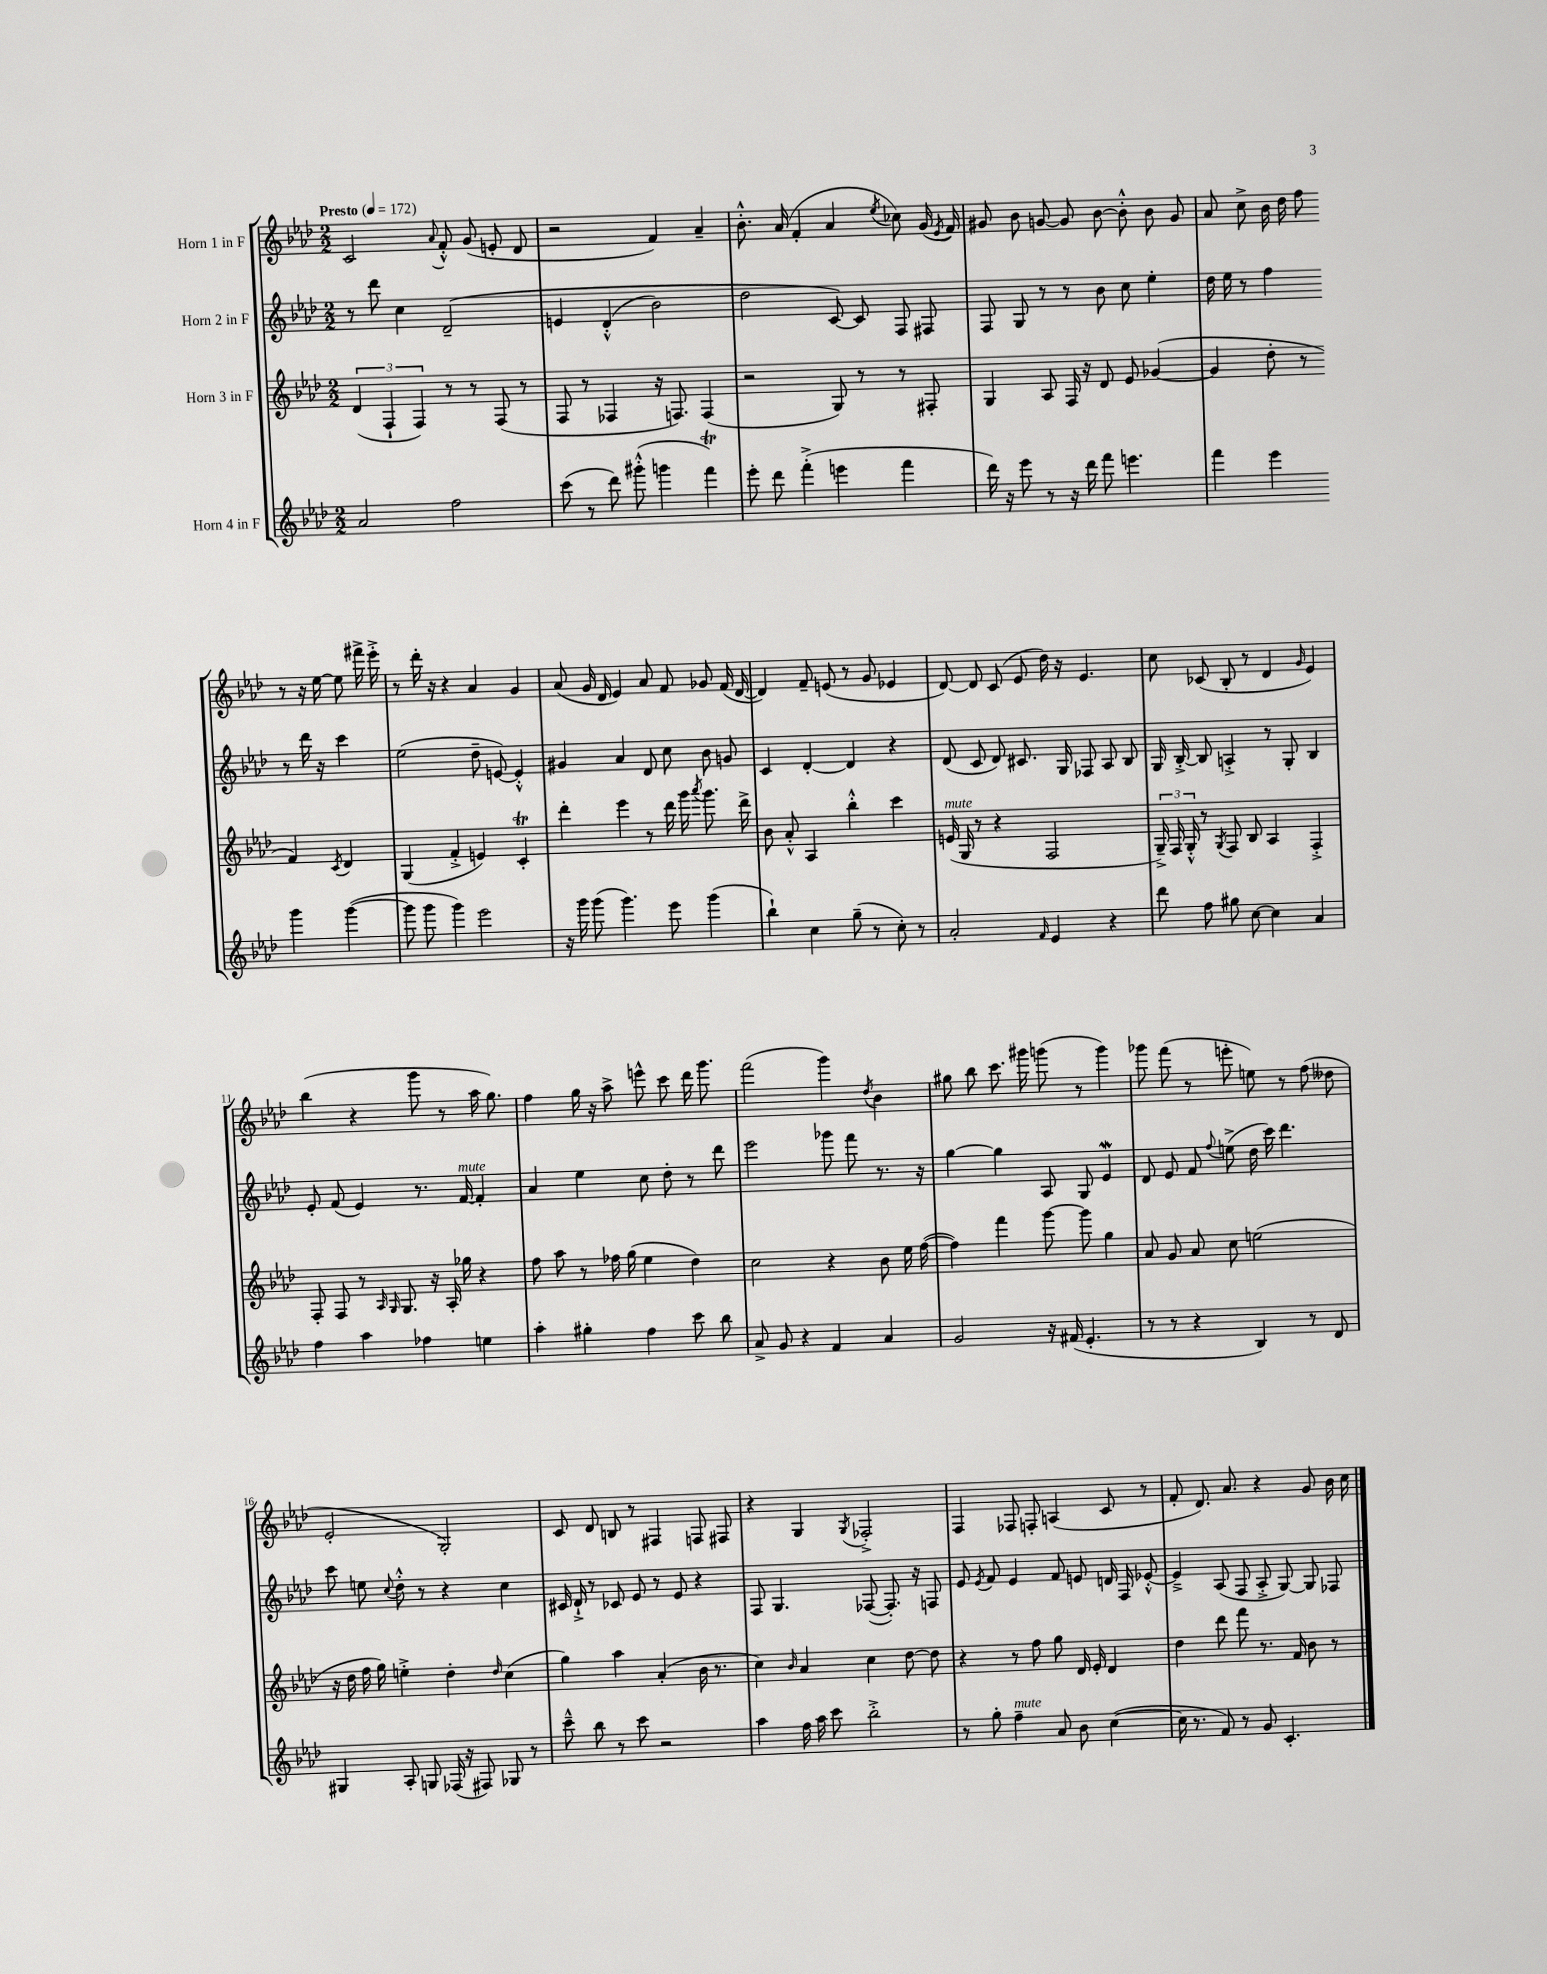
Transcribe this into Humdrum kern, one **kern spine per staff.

**kern	**kern	**kern	**kern
*part4	*part3	*part2	*part1
*staff4	*staff3	*staff2	*staff1
*I"Horn 4 in F	*I"Horn 3 in F	*I"Horn 2 in F	*I"Horn 1 in F
*clefG2	*clefG2	*clefG2	*clefG2
*k[b-e-a-d-]	*k[b-e-a-d-]	*k[b-e-a-d-]	*k[b-e-a-d-]
*M2/2	*M2/2	*M2/2	*M2/2
*MM172	*MM172	*MM172	*MM172
=1	=1	=1	=1
!	!	!	!LO:TX:a:B:t=Presto
2a-/	(6d-/	8r	2c/
.	.	8ddd-\	.
.	6F`/	.	.
.	.	4cc\	.
.	6F/)	.	.
.	.	.	8qqa-/
2ff\	8r	(2d-~/	8f'^^/
.	8r	.	(8g/
.	(8F/	.	8en'/
.	8r	.	8d-/
=2	=2	=2	=2
(8ccc\	8F/	4en/	2r
8r	8r	.	.
8ddd-\)	4F-X/	(4d-'^^/	.
(8ggg#X'^^\	.	.	.
4gggn\	16r	2b-\)	4f/)
.	8.Fn/)	.	.
4fffT\)	(4F/	.	4a-~/
=3	=3	=3	=3
8eee-'\	2r	2dd-\	8.b-'^^\
8ddd-\	.	.	.
.	.	.	(16a-/
(4fff'^\	.	.	4f'/
4eeen\	8G/)	[8c/)	4a-/
.	8r	8c/]	.
.	.	.	8qee-/
4fff\	8r	8F/	8cc-X\)
.	8F#X'/	8F#X/	(16g/
.	.	.	8qe-/
.	.	.	16f/)
=4	=4	=4	=4
16ddd-\)	4G/	8F/	8g#X/
16r	.	.	.
8eee-\	.	8G/	8b-\
8r	8A-/	8r	[8gn/
16r	16F/	8r	8g/]
16ddd-\	16r	.	.
8fff\	8d-/	8b-\	[8b-\
4.eeen\	8e-/	8cc\	8b-'^^\]
.	([4g-X/	4ee-'\	8b-\
.	.	.	8g/
=5	=5	=5	=5
4fff\	4g-/]	16dd-\	8a-/
.	.	16ee-\	.
.	.	8r	8cc^\
4eee-\	8dd-'\	4ff\	16b-\
.	.	.	16dd-\
.	8r	.	8ff\
4ggg\	4f/)	8r	8r
.	.	16ddd-\	16r
.	.	16r	[16ee-\
.	8qc/	.	.
([4ggg\	4d-/	4ccc\	8ee-\]
.	.	.	16fff#X^\
.	.	.	16eee-'^\
!!LO:LB:g=z
=6	=6	=6	=6
8ggg\]	(4G/	(2ee-\	8r
8ggg\	.	.	16ddd-'\
.	.	.	16r
4ggg\)	4f'^/	.	4r
2eee-\	4en/)	8dd-~\	4a-/
.	.	[8en/)	.
.	4ct'/	4e'^^/]	4g/
=7	=7	=7	=7
16r	4ddd-'\	4g#X/	(8a-/
16ggg\	.	.	.
(8ggg\	.	.	16g/
.	.	.	16d-/
4.ggg\)	4eee-\	4a-/	4e-/)
.	8r	8d-/	8a-/
8eee-\	16ddd-\	8cc\	8f/
.	16ggg\	.	.
.	8qaaa-/	.	.
(4ggg\	8.ggg\	8b-\	8g-X/
.	.	8gn/	(16f/
.	16ddd-^\	.	[16d-/
=8	=8	=8	=8
4bb-`\)	8b-\	4c/	4d-/])
.	8a-'^^/	.	.
4cc\	4A-/	[4d-'/	8f~/
.	.	.	(8en/
(8gg~\	4bb-'^^\	4d-/]	8r
8r	.	.	8g/
8cc'\)	4ccc\	4r	4e-X/
8r	.	.	.
=9	=9	=9	=9
!	!LO:TX:a:i:t=mute	!	!
2a-'/	(16en/	(8d-/	[8d-/)
.	16G/	.	.
.	8r	8c/	8d-/]
.	4r	8d-/)	(8c/
.	.	8.c#X/	8e-/
16qqf/	.	.	.
4e-/	2F/	.	16dd-\)
.	.	16G/	16r
.	.	8F-X/	4.e-/
4r	.	8A-/	.
.	.	8B-/	.
=10	=10	=10	=10
8ddd-\	24G~^/)	16G/	8cc\
.	24F/	.	.
.	.	[16B-'^/	.
.	24G'^^/	.	.
8ff\	8r	8B-/]	(8c-X/
.	8qG/	.	.
8gg#X\	8F/	4An'^/	8B-'/
[8cc\	8B-/	.	8r
4cc\]	4A-/	8r	4d-/
.	.	8G'/	.
.	.	.	16qqg/
4a-/	4F'^/	4B-/	4e-/)
!!LO:LB:g=z
=11	=11	=11	=11
4ff\	8F'/	8e-'/	(4bb-\
.	8F/	(8f/	.
4aa-\	8r	4e-/)	4r
.	16qqA-/	.	.
.	16qqG/	.	.
.	8.G/	.	.
4ff-X\	.	8.r	8ggg\
.	16r	.	.
.	16A-'/	.	8r
!	!	!LO:TX:a:i:t=mute	!
.	16gg-X\	[16f/	.
4een\	4r	4f'/]	16aa-\
.	.	.	8.gg\)
=12	=12	=12	=12
4aa-'\	8ff\	4a-/	4ff\
.	8aa-\	.	.
4gg#X'\	8r	4ee-\	16gg\
.	.	.	16r
.	16ff-X\	.	8aa-^\
.	(16gg\	.	.
4ff\	4ee-\	8cc\	8eeen^^\
.	.	8dd-'\	8ccc\
8ccc\	4dd-\)	8r	16ddd-\
.	.	.	8.ggg\
8bb-\	.	8ddd-\	.
=13	=13	=13	=13
8a-^/	2cc\	2eee-\	(2fff\
8g/	.	.	.
4r	.	.	.
4f/	4r	8ggg-X\	4ggg\)
.	.	8fff\	.
.	.	.	8qdd-/
4a-/	8b-\	8.r	4b-\
.	16ee-\	.	.
.	([16ff\	16r	.
=14	=14	=14	=14
2g/	4ff\])	[4gg\	8gg#X\
.	.	.	8bb-\
.	4fff\	4gg\]	8.ccc\
.	.	.	16ggg#X\
16r	[8ggg\	8A-/	(8gggn\
(16f#X/	.	.	.
4.e-'/	8ggg\]	8G/	8r
.	4gg\	4e-W/	4ggg\)
=15	=15	=15	=15
8r	8a-/	8d-/	8ggg-X\
8r	8g/	8e-/	(8fff\
4r	8a-/	8f/	8r
.	.	8qqff/	.
.	8cc\	(8een^\	8eeen'\
4B-/)	(2een\	16dd-\	8een\)
.	.	16ccc\)	.
.	.	4.ddd-\	8r
8r	.	.	(8ff\
8d-/	.	.	8dd--X\
!!LO:LB:g=z
=16	=16	=16	=16
4G#X/	16r	8ccc\	2e-'/
.	16dd-\	.	.
.	16ff\	8een\	.
.	16gg\)	.	.
.	.	8qqcc/	.
8A-'/	4een'^\	8dd-'^^\	.
8Gn/	.	8r	.
(16F-X/	4dd-'\	4r	2G'/)
16r	.	.	.
8F#X/)	.	.	.
.	16qqdd-/	.	.
8G-X/	(4cc\	4cc\	.
8r	.	.	.
=17	=17	=17	=17
8ccc~^^\	4gg\)	16c#X/	8c/
.	.	16d-`^/	.
8bb-\	.	8r	8d-/
8r	4aa-\	8c-X/	8Bn/
8ccc\	.	8e-/	8r
2r	(4a-'/	8r	4F#X/
.	.	8e-/	.
.	16b-\	4r	8Fn/
.	8.r	.	.
.	.	.	8F#X/
=18	=18	=18	=18
4aa-\	4cc\)	8F/	4r
.	.	4.G/	.
.	16qqb-/	.	.
16ff\	4a-/	.	4G/
16aa-\	.	.	.
8ccc\	.	.	.
.	.	.	8qG/
2bb-'^\	4cc\	([8F-X/	2F-X'^/
.	.	8.F-'/])	.
.	[8dd-\	.	.
.	.	16r	.
.	8dd-\]	8Fn/	.
=19	=19	=19	=19
8r	4r	8e-/	4F/
.	.	8qe-/	.
8gg'\	.	8f/	.
!LO:TX:a:i:t=mute	!	!	!
4ff~\	8r	4e-/	8F-X/
.	8ff\	.	8Fn'/
8a-/	8gg\	8f/	(4An/
8b-\	16d-/	8en/	.
.	16e-'/	.	.
([4cc\	4d-/	16dn/	8c/
.	.	16F/	.
.	.	[8e-X'^^/	8r
=20	=20	=20	=20
16cc\]	4dd-\	4e-~^/]	8f'/
8.r	.	.	.
.	.	.	8.d-/)
8f/)	8ddd-\	(8A-/	.
.	.	.	8.a-/
8r	8fff\	8F/	.
8g/	8.r	8A-'^/	4r
4.c'/	.	[8G/)	.
.	16f/	.	.
.	8b-\	8G/]	8g/
.	8r	8F-X/	16b-\
.	.	.	16cc\
==	==	==	==
*-	*-	*-	*-
